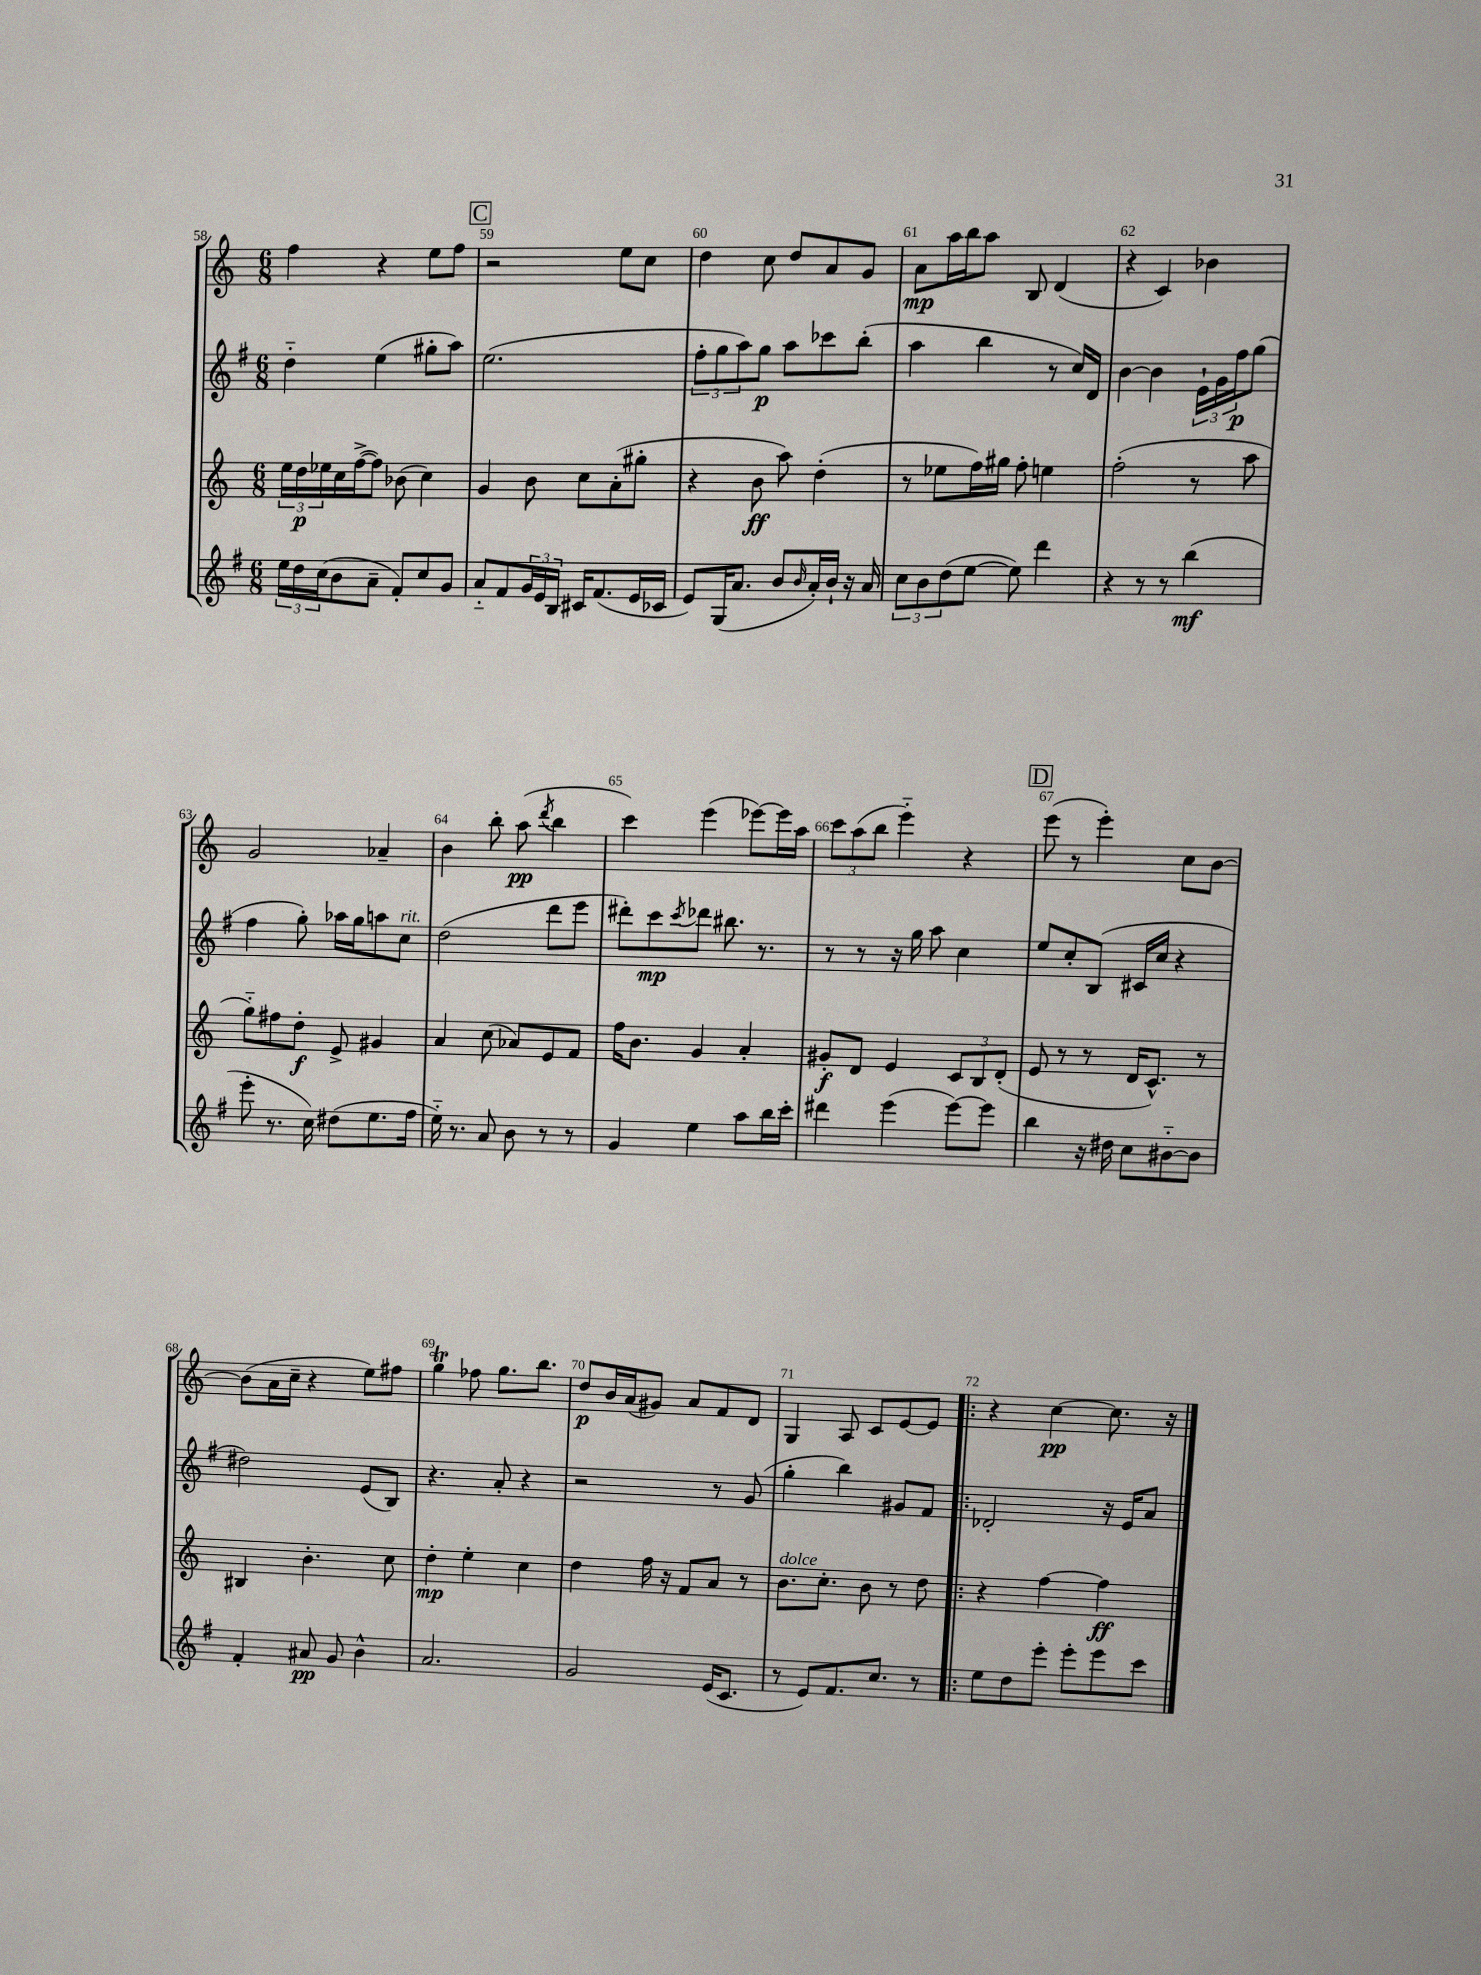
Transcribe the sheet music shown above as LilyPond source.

<<
\new StaffGroup <<
\new Staff = "s0" {
    \clef treble \key c \major \numericTimeSignature \time 6/8
    f''4 r4 e''8 f''8 |
    \mark \markup { \box "C" } r2 e''8 c''8 |
    d''4 c''8 d''8 a'8 g'8 |
    a'8\mp a''16 b''16 a''8 b8 d'4( |
    r4 c'4) bes'4 |
    g'2 aes'4-- |
    b'4 b''8-. a''8\pp( \acciaccatura { d'''8 } b''4 |
    c'''4) e'''4( ees'''8~) ees'''16 a''16 |
    \tuplet 3/2 { c'''8 a''8( b''8 } e'''4-_) r4 |
    \mark \markup { \box "D" } e'''8( r8 e'''4-.) c''8 b'8~ |
    b'8( a'16 c''16-- r4 e''8) fis''8 |
    g''4\trill fes''8 g''8. b''8. |
    d''8\p b'16 a'16( gis'8) a'8 f'8 d'8 |
    g4 a8 c'8 e'8~ e'8 |
    \bar ".|:" r4 c''4~\pp c''8. r16 \bar "|." |
}
\new Staff = "s1" {
    \clef treble \key g \major \numericTimeSignature \time 6/8
    d''4-_ e''4( gis''8-. a''8) |
    \mark \markup { \box "C" } e''2.( |
    \tuplet 3/2 { fis''8-. g''8 a''8) } g''8\p a''8 ces'''8 b''8-.( |
    a''4 b''4 r8 c''16) d'16 |
    b'4~ b'4 \tuplet 3/2 { e'16-! g'16 fis''16\p } g''8( |
    fis''4 g''8-.) aes''16 g''16 a''8 c''8^\markup { \italic "rit." } |
    d''2( d'''8 e'''8 |
    dis'''8-.) c'''8\mp \acciaccatura { c'''8 } des'''8 bis''8. r8. |
    r8 r8 r16 g''16 a''8 c''4 |
    \mark \markup { \box "D" } e''8 c''8-. b8( cis'16 c''16 r4 |
    dis''2) e'8( b8) |
    r4. a'8-. r4 |
    r2 r8 g'8( |
    g''4-. b''4) gis'8 fis'8 |
    \bar ".|:" des'2-. r16 e'16 a'8 \bar "|." |
}
\new Staff = "s2" {
    \clef treble \key c \major \numericTimeSignature \time 6/8
    \tuplet 3/2 { e''16 d''16\p ees''16 } c''16 f''16~->( f''8) bes'8( c''4) |
    \mark \markup { \box "C" } g'4 b'8 c''8 a'8-.( gis''8-. |
    r4 b'8\ff a''8) d''4-.( |
    r8 ees''8 f''16) gis''16 f''8-. e''4 |
    f''2-.( r8 a''8 |
    g''8-_) fis''8 d''8-.\f e'8-> gis'4 |
    a'4 c''8( aes'8) e'8 f'8 |
    f''16 b'8. g'4 a'4-. |
    gis'8-.\f d'8 e'4 \tuplet 3/2 { c'8 b8 d'8-.( } |
    \mark \markup { \box "D" } e'8 r8 r8 d'16 c'8.-^) r8 |
    bis4 b'4.-. c''8 |
    d''4-.\mp e''4-. c''4 |
    d''4 f''16 r16 f'8 a'8 r8 |
    b'8.^\markup { \italic "dolce" } c''8.-. b'8 r8 d''8 |
    \bar ".|:" r4 f''4~ f''4\ff \bar "|." |
}
\new Staff = "s3" {
    \clef treble \key g \major \numericTimeSignature \time 6/8
    \tuplet 3/2 { e''16 d''16 c''16( } b'8 a'8-- fis'8-.) c''8 g'8 |
    \mark \markup { \box "C" } a'8-_ fis'8 \tuplet 3/2 { g'16 e'16 b16 } cis'16 fis'8.( e'16 ces'16 |
    e'8) g16( a'8. b'8 \grace { b'16 } a'16-.) b'16-! r16 a'16 |
    \tuplet 3/2 { c''8 b'8 d''8( } e''8~ e''8) d'''4 |
    r4 r8 r8 b''4\mf( |
    e'''8-. r8. c''16) dis''8( e''8. fis''16 |
    e''16-_) r8. a'8 b'8 r8 r8 |
    g'4 e''4 a''8 b''16 c'''16-. |
    dis'''4 e'''4( e'''8~) e'''8 |
    \mark \markup { \box "D" } b''4 r16 dis''16 c''8 bis'8~-_ bis'8 |
    fis'4-. ais'8\pp g'8 b'4-^ |
    a'2. |
    g'2 e'16( c'8. |
    r8 e'8) fis'8. c''8. r8 |
    \bar ".|:" e''8 d''8 e'''8-. e'''8-. e'''8 c'''8 \bar "|." |
}
>>
>>
\layout { \context { \Score currentBarNumber = #58 \override BarNumber.break-visibility = ##(#f #t #t) barNumberVisibility = #all-bar-numbers-visible } }
